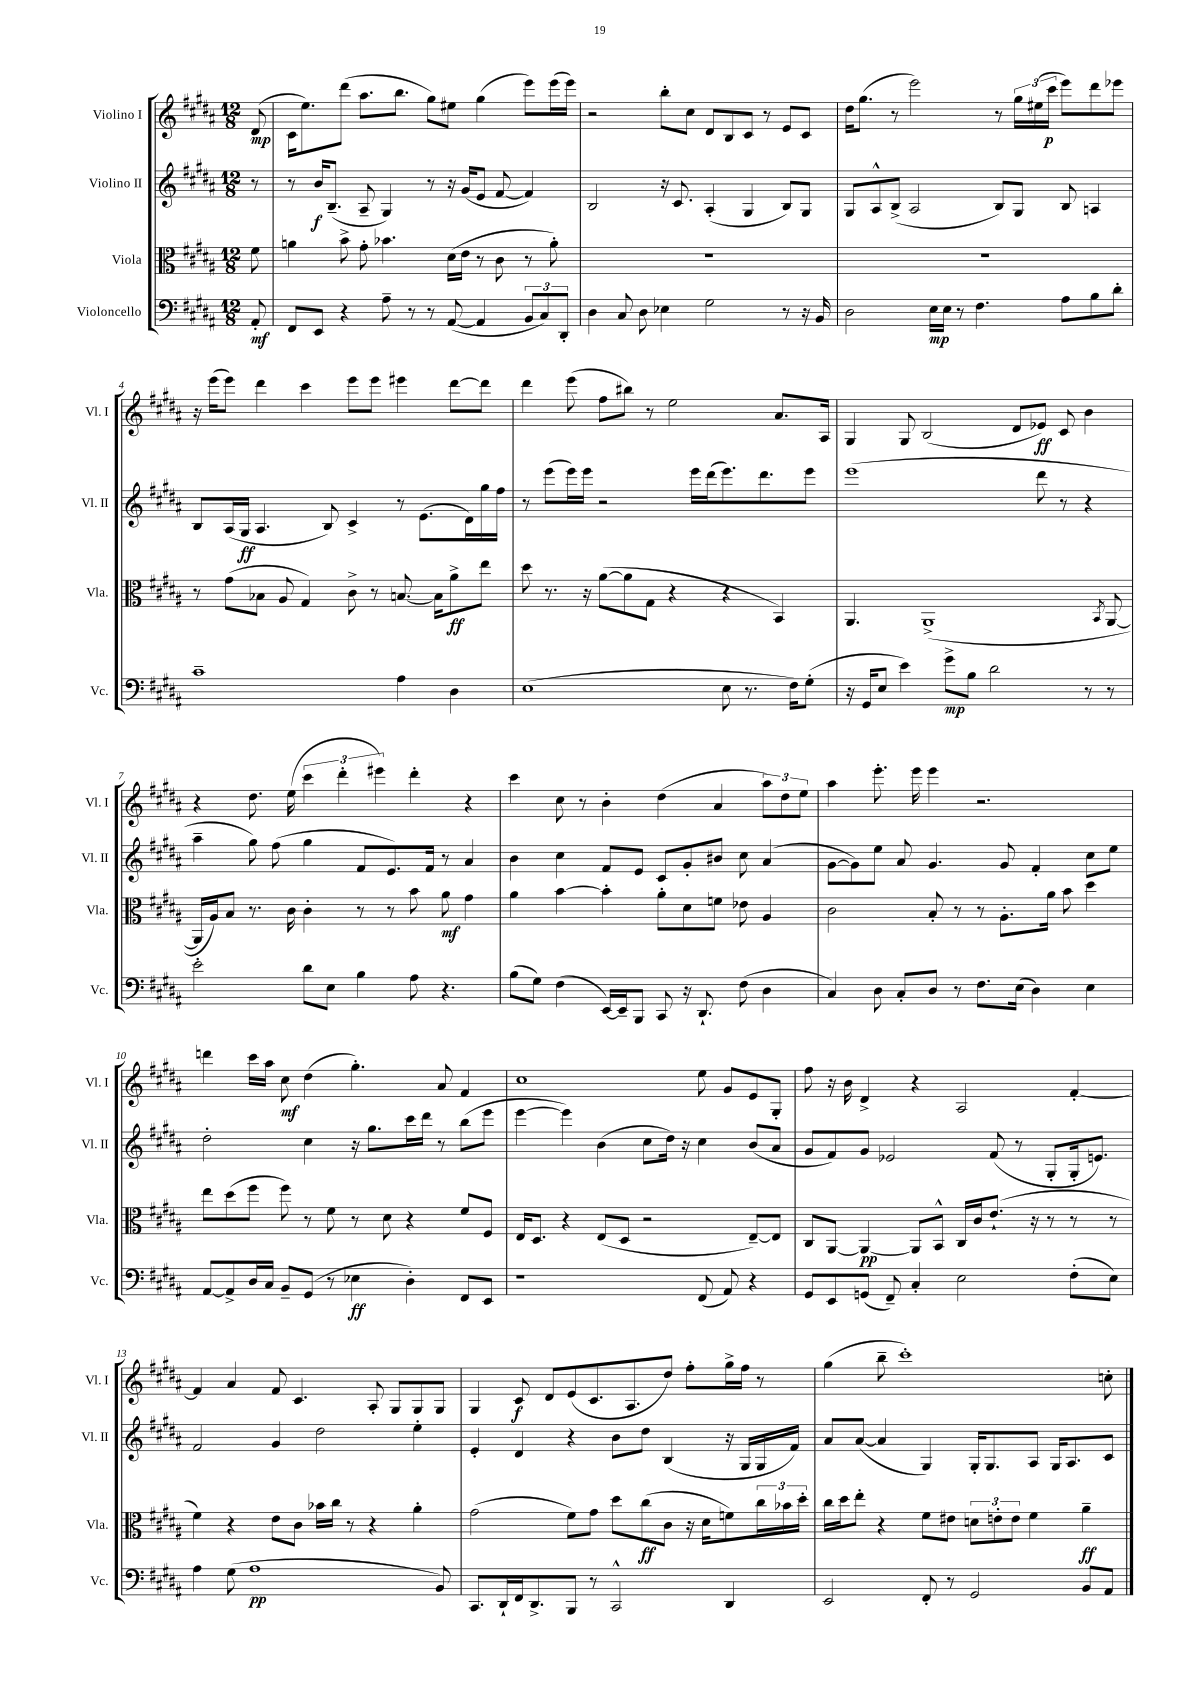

**kern	**kern	**kern	**kern
*staff4	*staff3	*staff2	*staff1
*clefF4	*clefC3	*clefG2	*clefG2
*k[f#c#g#d#a#]	*k[f#c#g#d#a#]	*k[f#c#g#d#a#]	*k[f#c#g#d#a#]
*M12/8	*M12/8	*M12/8	*M12/8
8AA#'	8f#	8r	(8d#
=	=	=	=
8FF#	4a	8r	16c#
.	.	.	8.ee)
8EE	.	16b	.
.	.	(8.B~	.
4r	8b^	.	(8ddd#
.	8g#'	8A#~	8.aa#
8A#~	4.b-	4G#)	.
.	.	.	8.bb
8r	.	.	.
8r	.	8r	8gg#)
([8AA#	(16d#	16r	8ee#
.	16e	(16g#	.
4AA#]	8r	8e	(4gg#
.	8c#	[8f#	.
12BB	8r	4f#])	8eee)
12C#)	.	.	.
.	8a')	.	(16eee
12DD#'	.	.	.
.	.	.	16eee)
=	=	=	=
4D#	1.r	2B	2r
8C#	.	.	.
8D#	.	.	.
4E-	.	16r	8bb'
.	.	8.c#	.
.	.	.	8cc#
2G#	.	(4A#'	8d#
.	.	.	8B
.	.	4G#	8c#
.	.	.	8r
8r	.	8B)	8e
16r	.	8G#	8c#
16BB	.	.	.
=	=	=	=
2D#	1.r	8G#	16dd#
.	.	.	(8.gg#
.	.	8A#^^	.
.	.	(8B^	8r
.	.	2A#	2eee)
16E	.	.	.
16E	.	.	.
8r	.	.	.
4.F#	.	.	.
.	.	8B)	8r
.	.	8G#	24gg#
.	.	.	(24ee#
.	.	.	24ccc#
8A#	.	8B	8eee)
8B	.	4A	8ddd#
8d#'	.	.	8eee-
=	=	=	=
1c#~	8r	8B	16r
.	.	.	(16eee
.	(8g#	(16A#	8eee)
.	.	16G#	.
.	8B-	4.A#	4ddd#
.	8A#	.	.
.	4G#)	.	4ccc#
.	.	8B)	.
.	8c#^	4c#^	8eee
.	8r	.	8eee
4A#	[8.B	8r	4eee#
.	.	(8.e	.
.	16B]	.	.
4D#	8a#^	.	[8ddd#
.	.	16d#)	.
.	8ee	16gg#	8ddd#]
.	.	16ff#	.
=	=	=	=
(1E	8dd#	8r	4ddd#
.	8.r	(8eee	.
.	.	16eee)	(8eee
.	16r	16eee	.
.	([8a#	2r	8ff#
.	8a#]	.	8bb#)
.	8G#	.	8r
.	4r	.	2ee
.	.	16eee	.
.	.	(16ddd#	.
8E	4r	8.eee)	.
8.r	.	.	.
.	.	8.ddd#	.
.	4BB)	.	8.a#
16F#)	.	.	.
(8G#'	.	8eee	.
.	.	.	16A#
=	=	=	=
16r	4.AA#	(1eee	4G#
16GG#	.	.	.
8E	.	.	.
4e)	.	.	8G#
.	(1AA#^	.	(2B
8g#^	.	.	.
8B	.	.	.
2d#	.	.	.
.	.	.	8d#
.	.	8ddd#	8e-)
.	.	8r	8c#
8r	.	4r	4b
.	8qBB	.	.
8r	[8AA#	.	.
=	=	=	=
2e'	16AA#]	4aa#~	4r
.	16A#)	.	.
.	8B	.	.
.	8.r	8gg#)	8.dd#
.	.	(8ff#	.
.	16c#	.	(16ee
8d#	4c#'	4gg#	6ccc#
8E	.	.	.
.	.	.	6ddd#'
4B	8r	8f#	.
.	.	.	6eee#)
.	8r	8.e)	.
8A#	8b	.	4ddd#'
.	.	16f#	.
4.r	8a#	8r	.
.	4g#	4a#	4r
=	=	=	=
(8B	4a#	4b	4ccc#
8G#)	.	.	.
(4F#	[4b	4cc#	8cc#
.	.	.	8r
[16EE)	4b']	8f#	4b'
16EE~]	.	.	.
8BBB	.	8e	.
8CC#	8a#'	8c#	(4dd#
16r	8d#	8g#'	.
8.DD#`	.	.	.
.	8f	8b#	4a#
(8F#	8e-	8cc#	.
4D#	4A#	(4a#	12aa#)
.	.	.	12dd#
.	.	.	12ee
=	=	=	=
4C#)	2c#	[8g#	4aa#
.	.	8g#])	.
8D#	.	8ee	8.eee'
8C#'	.	8a#	.
.	.	.	16eee
8D#	8B'	4.g#	4eee
8r	8r	.	.
8.F#	8r	.	2.r
.	8.A#'	8g#	.
(16E	.	.	.
4D#)	.	4f#'	.
.	16a#	.	.
.	8b	.	.
4E	4dd#	8cc#	.
.	.	8ee	.
=	=	=	=
[8AA#	8ee	2dd#'	4ddd
8AA#^]	(8dd#	.	.
16D#	8ff#	.	16ccc#
16C#	.	.	16aa#
8BB~	8ff#)	.	8cc#
(8GG#	8r	4cc#	(4dd#
8r	8f#	.	.
4E-	8r	16r	4.gg#')
.	.	8.gg#	.
.	8d#	.	.
4D#')	4r	16ccc#	.
.	.	16ddd#	.
.	.	8r	8a#
8FF#	8f#	(8bb	4f#
8EE	8F#	8eee	.
=	=	=	=
1r	16E	[4eee	1cc#
.	8.D#	.	.
.	4r	4eee])	.
.	(8E	(4b	.
.	8D#	.	.
.	2r	8cc#	.
.	.	16dd#)	.
.	.	16r	.
(8FF#	.	4cc#	8ee
8AA#)	.	.	8g#
4r	[8E~)	(8b	8e
.	8E]	8a#	8G#'
=	=	=	=
8GG#	8C#	8g#	8ff#
8EE	[8AA#	8f#)	16r
.	.	.	16b
(8GG	4AA#_	8g#	4d#^
8FF#~)	.	2e-	.
4C#'	8AA#]	.	4r
.	8BB^^	.	.
2E	16C#	.	2A#
.	16c#	.	.
.	(8.e`	(8f#	.
.	.	8r	.
.	16r	.	.
.	8r	8G#'	.
(8F#'	8r	16G#'	[4f#'
.	.	8.e)	.
8E)	8r	.	.
=	=	=	=
4A#	4f#)	2f#	4f#]
(8G#	4r	.	4a#
1A#	.	.	.
.	8e	4g#	8f#
.	8c#	.	4.c#
.	16b-	2dd#	.
.	16cc#	.	.
.	8r	.	.
.	4r	.	8A#'
.	.	.	8G#
.	4a#'	4ee'	8G#
8BB)	.	.	8G#
=	=	=	=
8.CC#	(2g#	4e'	4G#
16DD#`	.	.	.
16FF#	.	4d#	8c#
8.DD#^	.	.	.
.	.	.	8d#
8BBB	8f#)	4r	(8e
8r	8g#	.	8.c#
2CC#^^	8dd#	8b	.
.	.	.	8.A#
.	(8cc#	8dd#	.
.	8c#	(4B	8dd#)
.	16r	.	8ff#'
.	16d#	.	.
4DD#	8f)	16r	16gg#^
.	.	16G#	16ff#
.	24cc#	16G#	8r
.	24b-	.	.
.	.	16f#)	.
.	24dd#'	.	.
=	=	=	=
2EE	16cc#	8a#	(4gg#
.	16dd#	.	.
.	8ee'	([8a#	.
.	4r	4a#]	8bb~
.	.	.	1ccc#')
8FF#'	8f#	4G#)	.
8r	8e#	.	.
2GG#	12d	16G#'	.
.	.	8.G#	.
.	12e'	.	.
.	12e	.	.
.	4f#	8A#	.
.	.	16G#	.
.	.	8.A#	.
8BB	4a#~	.	.
8AA#	.	8c#	8cc'
==	==	==	==
*-	*-	*-	*-
